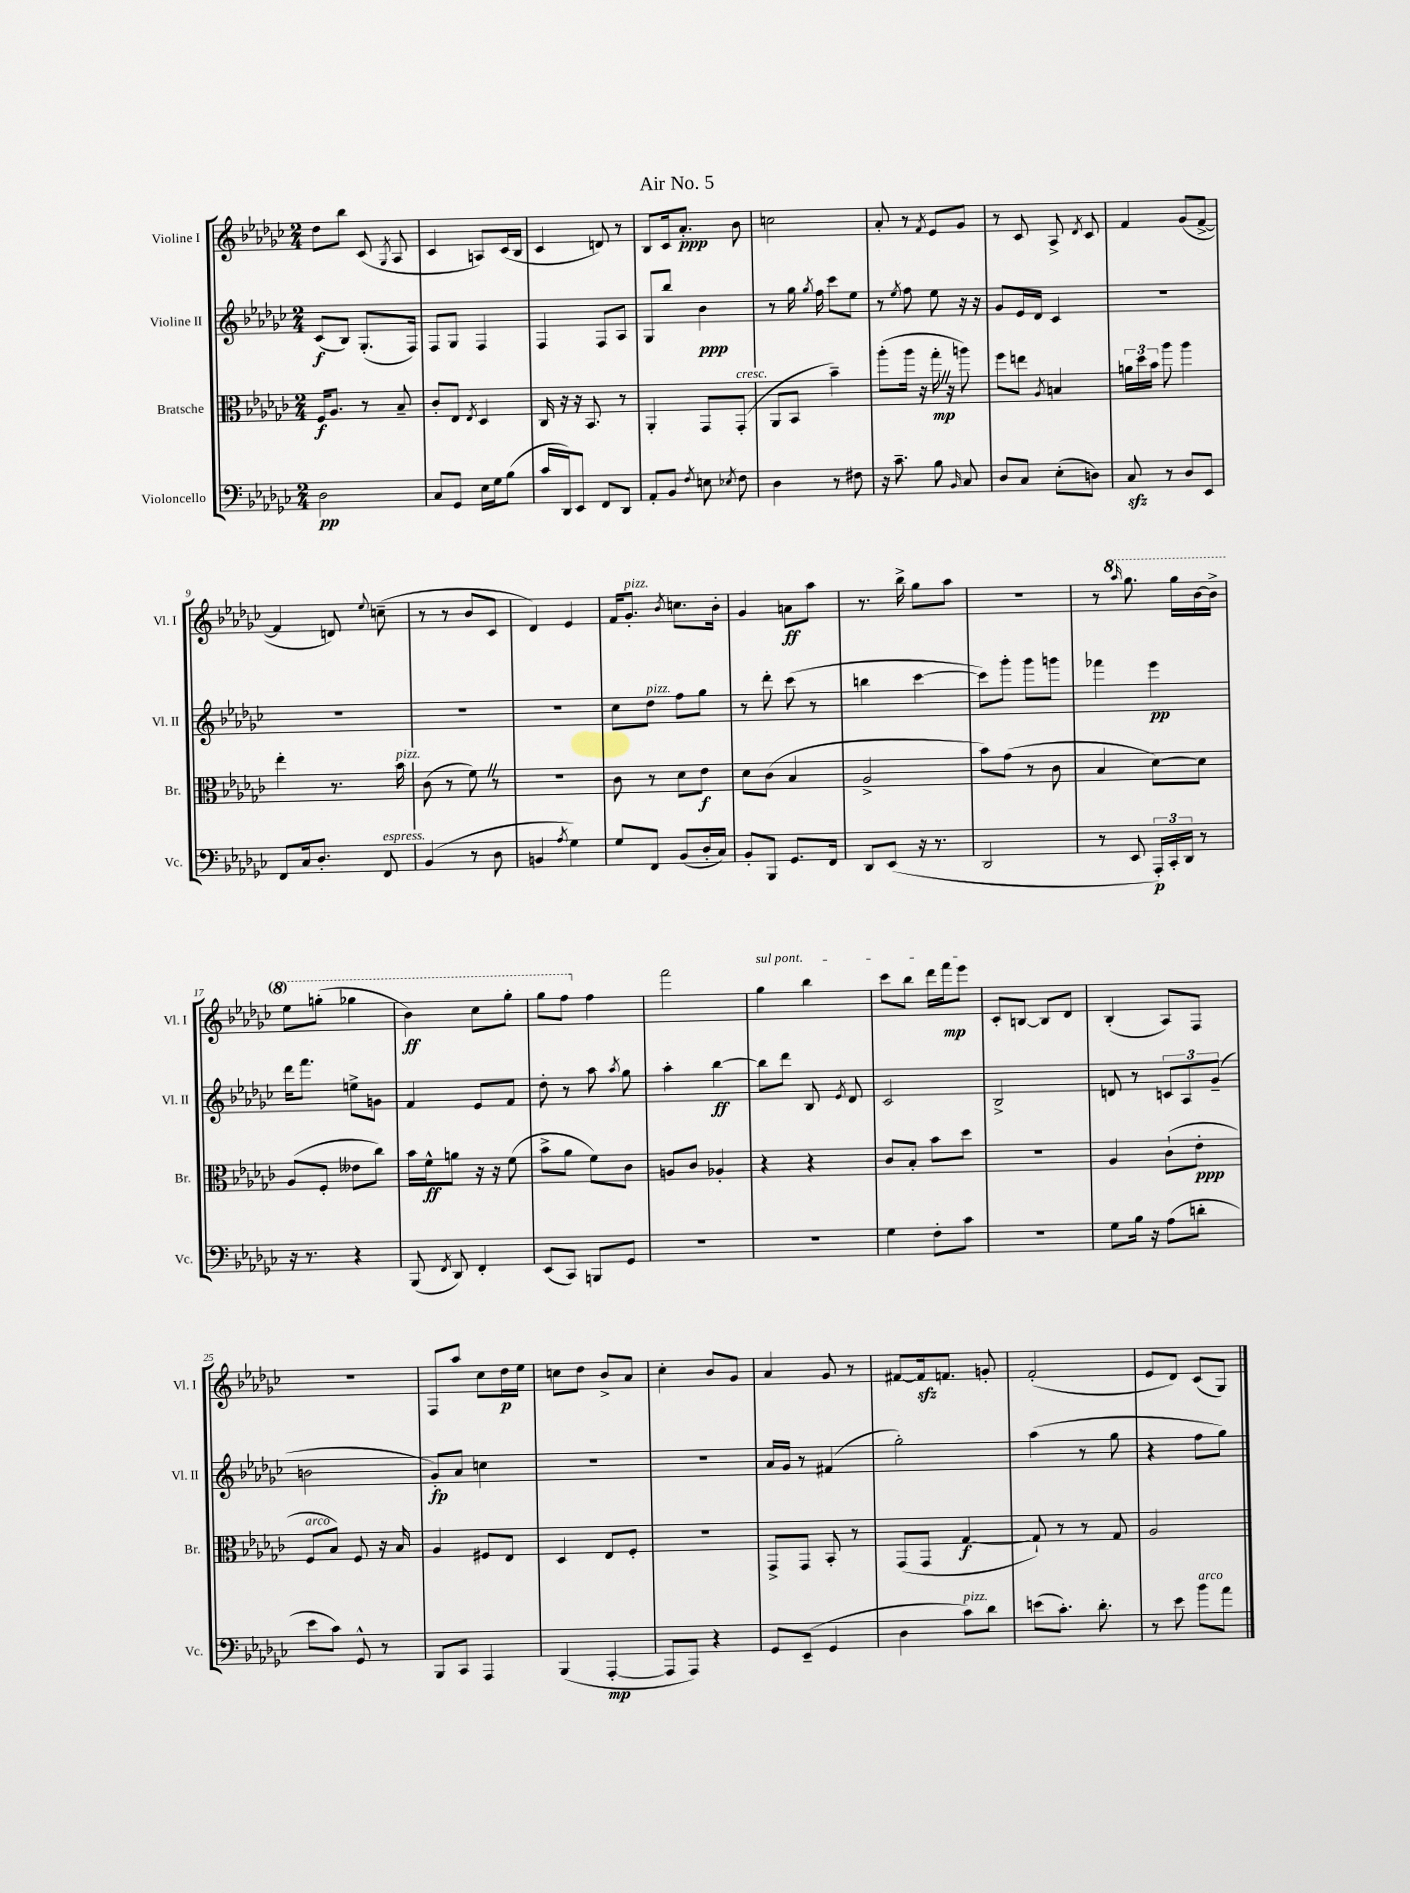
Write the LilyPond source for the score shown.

\header { title = "Air No. 5" }
<<
\new StaffGroup <<
\new Staff = "s0" \with { instrumentName = "Violine I" shortInstrumentName = "Vl. I" } {
    \clef treble \key ges \major \numericTimeSignature \time 2/4
    \autoBeamOff des''8[ bes''8] ces'8( \acciaccatura { ges8 } aes8 |
    ces'4 a8[) ces'16( bes16] |
    ces'4 d'8) r8 |
    bes8[ ces'16 aes'8.]-.\ppp bes'8 |
    c''2 |
    aes'8-. r8 \acciaccatura { f'8 } ees'8[ ges'8] |
    r8 ces'8 aes8-> \acciaccatura { des'8 } ces'8 |
    f'4 ges'8[( f'8]~-> |
    f'4 d'8) \appoggiatura { ees''8 } c''8--( |
    r8 r8 bes'8[ ces'8] |
    des'4) ees'4 |
    f'16[ ges'8.]-.^\markup { \italic "pizz." } \acciaccatura { bes'8 } c''8.[ bes'16]-. |
    ges'4 a'8[\ff aes''8] |
    r8. bes''16-> ges''8[ aes''8] |
    R2 |
    r8 \ottava #1 \grace { aes'''16 } ges'''8. ges'''16[ bes''16~ bes''16]-> |
    ees'''8[ g'''8]-.( ges'''4 |
    bes''4\ff) ces'''8[ ges'''8]-. |
    ges'''8[ f'''8] \ottava #0 f''4 |
    f'''2 |
    \once \override TextSpanner.bound-details.left.text = \markup { \italic "sul pont." } ges''4\startTextSpan bes''4 |
    ces'''8[ bes''8] des'''16[ f'''16\mp ees'''8]\stopTextSpan |
    ces'8[-. b8]~ b8[ des'8] |
    bes4-.( aes8[) f8] |
    R2 |
    f8[ aes''8] ces''8[ des''16\p ees''16] |
    c''8[ des''8] bes'8[-> aes'8] |
    ces''4-. bes'8[ ges'8] |
    aes'4 ges'8 r8 |
    fis'8[~ fis'16\sfz f'8.] g'8-. |
    f'2-.( |
    ees'8[ des'8]) ces'8[( ges8]) \bar "|." |
}
\new Staff = "s1" \with { instrumentName = "Violine II" shortInstrumentName = "Vl. II" } {
    \clef treble \key ges \major \numericTimeSignature \time 2/4
    \autoBeamOff ces'8[\f( bes8]) ges8.[-.( f16]) |
    f8[ ges8] f4 |
    f4 f8[ aes8] |
    ges8[ bes''8] bes'4\ppp |
    r8 ges''16 \acciaccatura { ges''8 } f''16 ces'''8[ ees''8] |
    r8 \acciaccatura { ees''8 } f''8 ees''8 r16 r16 |
    ges'8[ ees'16 des'16] ces'4 |
    R2 |
    R2 |
    R2 |
    R2 |
    ces''8[ des''8]^\markup { \italic "pizz." } f''8[ ges''8] |
    r8 des'''8-. ces'''8( r8 |
    b''4 ces'''4~ |
    ces'''8[) ges'''8]-. ges'''8[ g'''8] |
    fes'''4 ees'''4\pp |
    des'''16[ f'''8.] e''8[-> g'8] |
    f'4 ees'8[ f'8] |
    des''8-. r8 aes''8 \acciaccatura { aes''8 } ges''8 |
    aes''4-. bes''4~\ff |
    bes''8[ des'''8] bes8 \acciaccatura { ees'8 } des'8 |
    ces'2 |
    bes2-> |
    d'8 r8 \tuplet 3/2 { c'8[ aes8 ges'8]--( } |
    b'2 |
    ges'8[-.\fp) aes'8] c''4 |
    R2 |
    r2 |
    aes'16[ ges'16] r8 fis'4( |
    ges''2-.) |
    aes''4( r8 ges''8 |
    r4 f''8[ ges''8]) \bar "|." |
}
\new Staff = "s2" \with { instrumentName = "Bratsche" shortInstrumentName = "Br." } {
    \clef alto \key ges \major \numericTimeSignature \time 2/4
    \autoBeamOff f16[\f aes8.] r8 bes8-- |
    ces'8[-. ees8] \acciaccatura { ees8 } des4 |
    ces16 r16 r16 bes,8. r8 |
    aes,4-. ges,8[ ges,8]-.^\markup { \italic "cresc." }( |
    aes,8[ bes,8] bes'4--) |
    aes''8[-.( aes''16] r16 ges''16-.\mp \once \override BreathingSign.text = \markup { \musicglyph "scripts.caesura.straight" } \breathe r16 a''8) |
    f''8[ e''8] \acciaccatura { aes8 } b4 |
    \tuplet 3/2 { a'16[ des''16 bes'16] } aes''8 aes''4 |
    ees''4-. r8. bes'16^\markup { \italic "pizz." } |
    ces'8( r8 f'8) \once \override BreathingSign.text = \markup { \musicglyph "scripts.caesura.straight" } \breathe r8 |
    r2 |
    ces'8 r8 des'8[ ees'8]\f |
    des'8[ ces'8]( bes4 |
    aes2-> |
    bes'8[) ges'8]( r8 ces'8 |
    bes4 des'8[~) des'8] |
    aes8[( f8]-. eeses'8[ ces''8]) |
    bes'16[ f'16-^\ff a'8] r16 r16 f'8( |
    bes'8[-> aes'8] f'8[) ces'8] |
    a8[ ces'8] aes4-. |
    r4 r4 |
    ces'8[ bes8]-. bes'8[ des''8] |
    R2 |
    aes4 ces'8[-!( ees'8]-.\ppp |
    f8[^\markup { \italic "arco" } bes8]) f8 r16 bes16 |
    aes4 fis8[ ees8] |
    des4 ees8[ f8]-. |
    R2 |
    ges,8[-> ges,8] bes,8-. r8 |
    ges,8[( ges,8] ges4~\f |
    ges8-!) r8 r8 ges8 |
    aes2 \bar "|." |
}
\new Staff = "s3" \with { instrumentName = "Violoncello" shortInstrumentName = "Vc." } {
    \clef bass \key ges \major \numericTimeSignature \time 2/4
    \autoBeamOff des2\pp |
    ces8[ ges,8] ees16[ ges16 bes8]( |
    ces'16[ des,16) ees,8] f,8[ des,8] |
    aes,8[-. bes,8] \acciaccatura { f8 } e8 \acciaccatura { ees8 } f8 |
    des4 r8 fis8 |
    r16 ces'8.-- bes8 \grace { bes,16 } ces8 |
    des8[ ces8] ees8[-.( d8]) |
    ces8\sfz r8 des8[ ees,8] |
    f,8[ ces16 des8.]-. f,8^\markup { \italic "espress." } |
    bes,4( r8 des8 |
    b,4 \acciaccatura { aes8 } ges4) |
    ges8[ f,8] bes,8[( des16-. ces16]) |
    bes,8[-. bes,,8] ges,8.[ f,16] |
    des,8[ ees,8]( r16 r8. |
    des,2 |
    r8 ees,8 \tuplet 3/2 { aes,,16[-.\p) ces,16-. des,16] } r8 |
    r16 r8. r4 |
    bes,,8( \acciaccatura { f,8 } des,8) f,4-. |
    ees,8[( ces,8]) b,,8[ ges,8] |
    R2 |
    R2 |
    ges4 f8[-. ces'8] |
    R2 |
    ges8[ bes16] r16 aes8[( d'8]-. |
    ees'8[ ces'8]) ges,8-^ r8 |
    bes,,8[ ces,8] aes,,4 |
    bes,,4( aes,,4~-.\mp |
    aes,,8[ aes,,8]) r4 |
    ges,8[ ees,8]--( ges,4 |
    des4 ces'8[^\markup { \italic "pizz." }) des'8] |
    e'8[( ces'8.]-.) des'8.-. |
    r8 ees'8 bes'8[^\markup { \italic "arco" } aes'8] \bar "|." |
}
>>
>>
